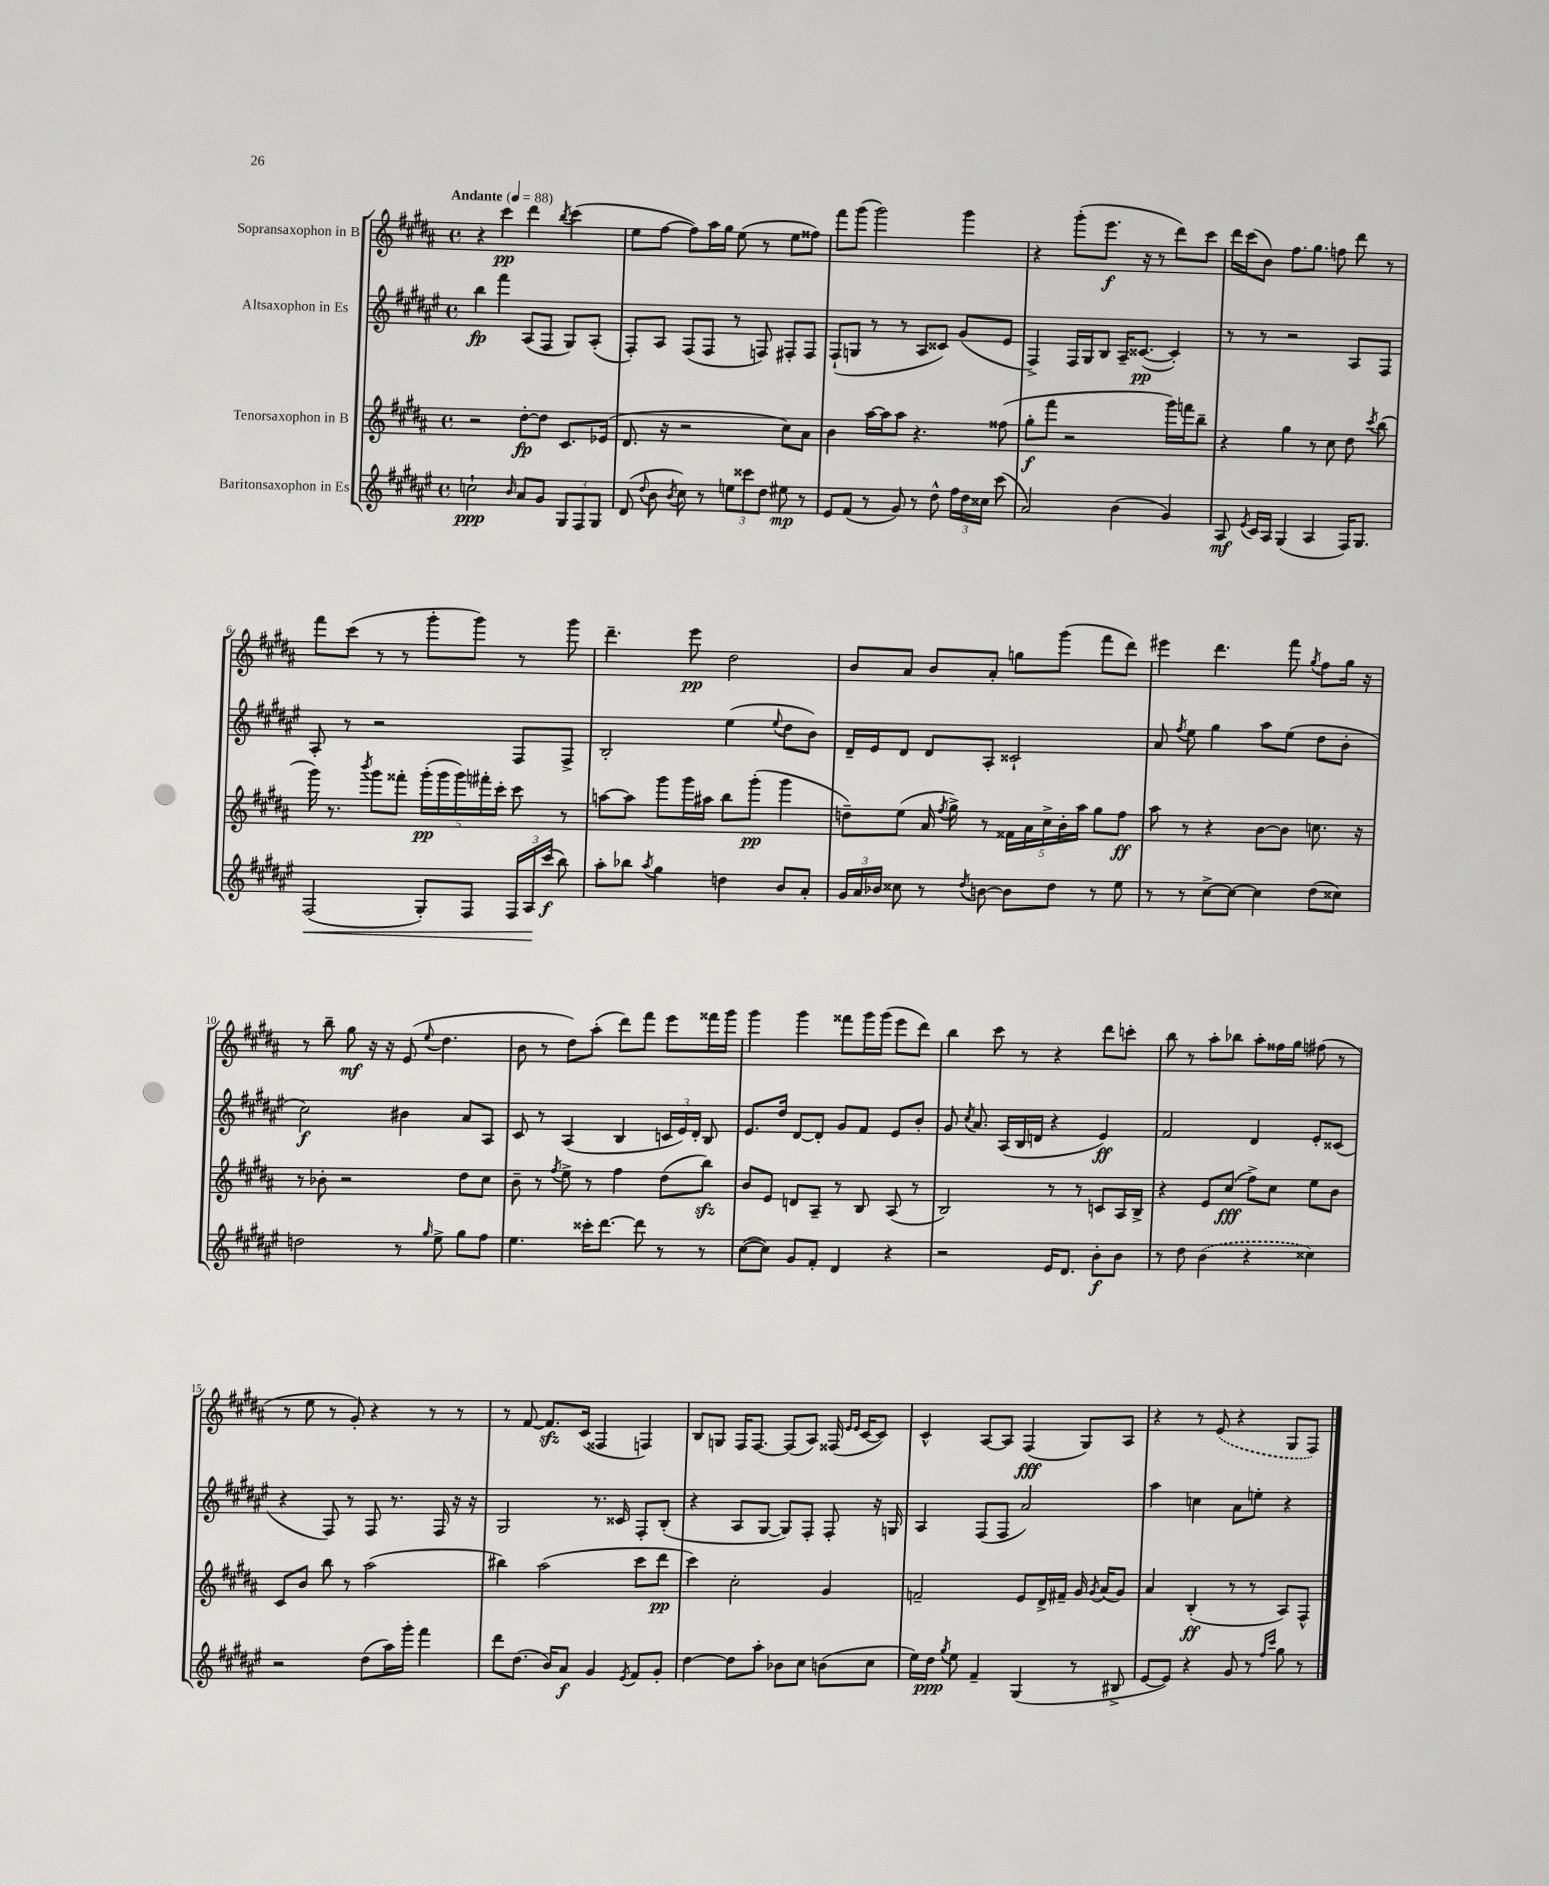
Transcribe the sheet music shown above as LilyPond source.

<<
\new StaffGroup <<
\new Staff = "s0" \with { instrumentName = "Sopransaxophon in B" } {
    \clef treble \key b \major \defaultTimeSignature \time 4/4 \tempo "Andante" 4 = 88
    \autoBeamOff r4 cis'''4\pp dis'''4 \acciaccatura { b''8 } cis'''4( |
    e''8[ fis''8]~ fis''8[) ais''16 gis''16] e''8( r8 e''8[ fisis''8]) |
    fis'''8[ gis'''8]( gis'''2) gis'''4 |
    r4 gis'''8[-.( e'''8.]\f r16 r8 dis'''8[) cis'''8] |
    dis'''16[ cis'''16( b'8]) fis''8.[ gis''8.] f''8 dis'''8 r8 |
    fis'''8[ cis'''8]( r8 r8 gis'''8[-. gis'''8]) r8 gis'''8 |
    dis'''4.-- e'''8\pp dis''2 |
    b'8[ ais'8] b'8[ ais'8]-. g''8[ gis'''8]( fis'''8[ dis'''8]) |
    eis'''4 dis'''4. fis'''8 \acciaccatura { gis''8 } fis''8[ gis''16] r16 |
    r8 b''8-- gis''8\mf r16 r16 e'8( \appoggiatura { e''8 } dis''4. |
    b'8 r8 dis''8[) ais''8]-.( dis'''8[) fis'''8] e'''8[ fisis'''16 gis'''16] |
    gis'''4 gis'''4 fisis'''8[ gis'''16 gis'''16]( e'''8[ dis'''8]) |
    b''4 cis'''8 r8 r4 dis'''8[ c'''8]-. |
    b''8 r8 ais''8[-. bes''8] ais''8[-. fisis''16 gis''16] fis''8( r8 |
    r8 e''8 r8 gis'8-.) r4 r8 r8 |
    r8 fis'8~ fis'8.[\sfz cis'16]( fisis4 f4) |
    b8[ g8] fis16[ fis8.]~ fis8[( ais8]) fisis16( \grace { e'16[ e'16] } cis'16[~ cis'8]) |
    cis'4-^ ais8[~ ais8] fis4\fff( gis8[) ais8] |
    r4 r8 \once \slurDashed e'8( r4 gis8[ fis8]) \bar "|." |
}
\new Staff = "s1" \with { instrumentName = "Altsaxophon in Es" } {
    \clef treble \key fis \major \defaultTimeSignature \time 4/4
    \autoBeamOff b''4\fp fis'''4 ais8[( fis8] gis8[) ais8]-.( |
    fis8[-.) ais8] fis8[( fis8] r8 f8) fis8[-. fis8] |
    fis8[-!( g8] r8 r8 ais8[ cisis'8]) gis'8[( eis'8] |
    fis4->) fis16[ gis16 b8] ais16[-- cisis'8.]~\pp( cisis'4-.) |
    r8 r8 r2 ais8[ fis8] |
    ais8-. r8 r2 fis8[ fis8]-> |
    b2-. eis''4( \appoggiatura { eis''8 } dis''8[ b'8]) |
    dis'16[-- eis'16 dis'8] dis'8[ ais8]-. cisis'2-! |
    ais'8 \acciaccatura { fis''8 } eis''8 gis''4 ais''8[ eis''8]( dis''8[ b'8]-. |
    cis''2\f) bis'4 ais'8[ ais8] |
    cis'8 r8 ais4( b4 \tuplet 3/2 { c'16[ eis'16) dis'16]-. } b8 |
    eis'8.[ dis''16] dis'8[~ dis'8]-. gis'8[ fis'8] eis'8[ b'8]-. |
    gis'8 \acciaccatura { cis''8 } ais'8. ais16[( b16 d'16] r4 eis'4\ff) |
    fis'2 dis'4 eis'8[-. cisis'8]( |
    r4 fis8) r8 fis8 r8. fis16 r16 r16 |
    gis2 r8. cisis'16 fis8[-. b8]-.( |
    r4 ais8[ gis8]~ gis8[) fis8]-. fis8-. r16 g16 |
    ais4 fis8[( fis8] ais'2) |
    ais''4 c''4 ais'8[ e''8]-. r4 \bar "|." |
}
\new Staff = "s2" \with { instrumentName = "Tenorsaxophon in B" } {
    \clef treble \key b \major \defaultTimeSignature \time 4/4
    \autoBeamOff r2 dis''8[~-.\fp dis''8] cis'8.[ ees'16]( |
    dis'8. r16 r2 cis''8[) ais'8] |
    b'4 ais''16[~ ais''16 ais''8] r4. fisis''8( |
    gis''8[-.\f fis'''8] r2 gis'''16[) f'''16 b''8]-- |
    r4 gis''4 r8 cis''8 dis''8 \acciaccatura { cis'''8 } b''8( |
    gis'''16) r8. \acciaccatura { b'''8 } gis'''8[ fisis'''8]-. \tuplet 5/4 { gis'''16[-.\pp( gis'''16 gis'''16) fis'''16-. cis'''16]-. } cis'''8 r8 |
    a''8[~ a''8] gis'''8[ gis'''16 ais''16] b''8[ gis'''8]-.\pp( gis'''4 |
    d''8[--) e''8]( ais'16 \acciaccatura { fis''8 } gis''16->) r8 \tuplet 5/4 { fisis'16[ ais'16 cis''16-> b'16-. ais''16] } gis''8[ fis''8]\ff |
    ais''8 r8 r4 b'8[~ b'8] c''8. r16 |
    r8 bes'8-. r2 dis''8[ cis''8] |
    b'8-- r8 \acciaccatura { fis''8 } e''8-> r8 fis''4 dis''8[( b''8]\sfz) |
    b'8[ e'8] d'8[ ais8]-- r8 b8 ais8( r8 |
    b2) r8 r8 c'8[ ais16 b16]-> |
    r4 e'8[ cis''8]\fff( fis''8[->) cis''8] e''8[ b'8] |
    cis'8[ b'8] b''8 r8 ais''2( |
    bis''4) ais''2( cis'''8[ dis'''8]\pp |
    cis'''4) cis''2-. gis'4 |
    f'2-- e'8[ dis'16-> fis'16]-- gis'16 \acciaccatura { gis'8 } ais'16[( gis'8]) |
    ais'4 b4-.\ff( r8 r8 ais8[) fis8]-^ \bar "|." |
}
\new Staff = "s3" \with { instrumentName = "Baritonsaxophon in Es" } {
    \clef treble \key fis \major \defaultTimeSignature \time 4/4
    \autoBeamOff c''2-!\ppp \grace { b'16 } ais'8[ gis'8] \tuplet 3/2 { gis8[ fis8 gis8] } |
    dis'8( \appoggiatura { dis''8 } b'8 \acciaccatura { b'8 } cis''8) r8 \tuplet 3/2 { e''8[ cisis'''8 dis''8] } eis''8\mp r8 |
    eis'8[ fis'8]( r8 gis'8) r8 dis''8-^ \tuplet 3/2 { fis''16[ dis''16 cisis''16] } cis'''8( |
    ais'2) b'4( gis'4) |
    ais8\mf \acciaccatura { eis'8 } cis'16[ ais16] gis4( ais4 fis16[) gis8.] |
    fis2\<( gis8[-.) fis8] \tuplet 3/2 { fis16[ ais16\! cis'''16]\f( } b''8) |
    ais''8[-. bes''8] \acciaccatura { ais''8 } gis''4 d''4 b'8[ ais'8]-. |
    \tuplet 3/2 { gis'16[ ais'16 bes'16] } cisis''8 r8 \acciaccatura { dis''8 } b'8~ b'8[ dis''8] r8 eis''8 |
    r8 r8 cis''8[~-> cis''8]~ cis''4 dis''8[( cisis''8]) |
    d''2 r8 \grace { gis''16 } eis''8-> gis''8[ fis''8] |
    eis''4. cisis'''16[-. dis'''8.]~ dis'''8 r8 r8 |
    cis''8[~( cis''8]) gis'8[ fis'8]-. dis'4 r4 |
    r2 eis'16[ dis'8.] b'8[-.\f b'8] |
    r8 dis''8 \once \slurDashed b'4( r4 cisis''4) |
    r2 dis''8[( ais''16) gis'''16]-. fis'''4 |
    dis'''8[ dis''8.]( b'16[) ais'8]\f gis'4 \acciaccatura { eis'8 } fis'8[ gis'8]-. |
    dis''4~ dis''8[ ais''8]-. bes'8[ cis''8] b'8[( cis''8] |
    eis''16[) dis''16]\ppp \acciaccatura { gis''8 } eis''8 fis'4-- gis4( r8 bis8-> |
    eis'8[~ eis'8]) r4 gis'8 r8 \grace { fis''16[ cis'''16] } gis''8 r8 \bar "|." |
}
>>
>>
